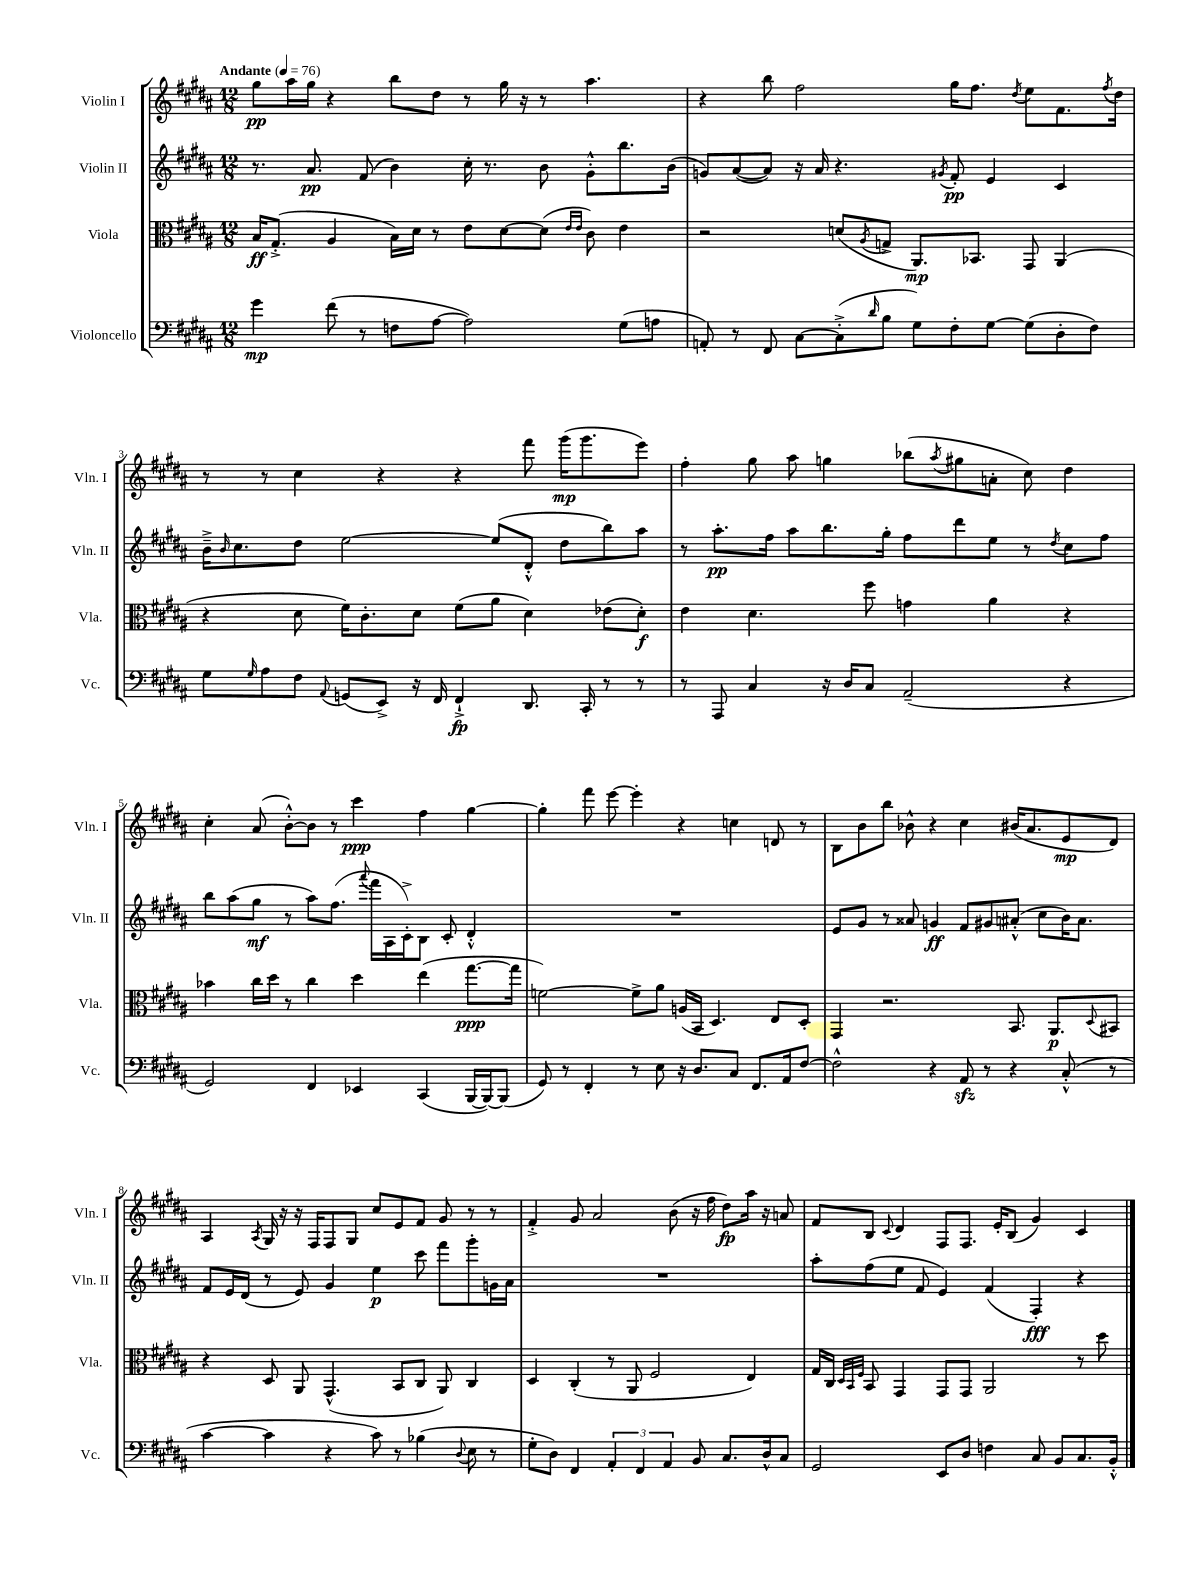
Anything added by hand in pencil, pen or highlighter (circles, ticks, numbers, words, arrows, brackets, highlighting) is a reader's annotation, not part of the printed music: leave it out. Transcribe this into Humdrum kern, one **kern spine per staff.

**kern	**kern	**kern	**kern
*staff4	*staff3	*staff2	*staff1
*clefF4	*clefC3	*clefG2	*clefG2
*k[f#c#g#d#a#]	*k[f#c#g#d#a#]	*k[f#c#g#d#a#]	*k[f#c#g#d#a#]
*M12/8	*M12/8	*M12/8	*M12/8
*MM76	*MM76	*MM76	*MM76
4g#	16B	8.r	8gg#
.	(8.G#'^	.	.
.	.	.	16aa#
.	.	8.a#	16gg#
(8f#	4A#	.	4r
8r	.	(8f#	.
8F	16B)	4b)	8bb
.	16d#	.	.
[8A#	8r	.	8dd#
2A#])	8e	16cc#'	8r
.	.	8.r	.
.	[8d#	.	16gg#
.	.	.	16r
.	(8d#]	8b	8r
.	16qqe	.	.
.	16qqe	.	.
.	8c#)	8g#'^^	4.aa#
(8G#	4e	8.bb	.
8A	.	.	.
.	.	(16b	.
=	=	=	=
8AA')	2r	8g)	4r
8r	.	([8a#	.
8FF#	.	8a#])	8bb
[8C#	.	16r	2ff#
.	.	16a#	.
(8C#'^]	(8d	4.r	.
16qqd#	8qA#	.	.
8B	8G^	.	.
8G#)	8.AA#)	.	.
.	.	8qg#	.
8F#'	.	8f#'	16gg#
.	8.BB-	.	8.ff#
[8G#	.	4e	.
.	.	.	8qdd#
(8G#]	8GG#	.	8ee
8D#'	(4AA#	4c#	8.f#
8F#)	.	.	.
.	.	.	8qff#
.	.	.	16dd#
=	=	=	=
8G#	4r	16b~^	8r
.	.	16qqb	.
.	.	8.cc#	.
16qqG#	.	.	.
8A#	.	.	8r
8F#	8d#	8dd#	4cc#
8qqAA#	.	.	.
(8GG	16f#)	[2ee	.
.	8.c#'	.	.
8EE^)	.	.	4r
16r	8d#	.	.
16FF#	.	.	.
4FF#`^	(8f#	.	4r
.	8a#	(8ee]	.
8.DD#	4d#)	8d#'^^	8fff#
.	.	8dd#	(16ggg#
16CC#'	.	.	8.ggg#
8r	(8e-	8bb)	.
8r	8d#')	8aa#	8eee)
=	=	=	=
8r	4e	8r	4ff#'
8AAA#	.	8.aa#'	.
4C#	4.d#	.	8gg#
.	.	16ff#	.
.	.	8aa#	8aa#
16r	.	8.bb	4gg
16D#	.	.	.
8C#	8ff#	.	.
.	.	16gg#'	.
(2AA#~	4g	8ff#	(8bb-
.	.	.	8qaa#
.	.	8ddd#	8gg#
.	4a#	8ee	8a'
.	.	8r	8cc#)
.	.	8qdd#	.
4r	4r	8cc#	4dd#
.	.	8ff#	.
=	=	=	=
2GG#)	4b-	8bb	4cc#'
.	.	(8aa#	.
.	16cc#	8gg#	(8a#
.	16dd#	.	.
.	8r	8r	[8b'^^)
4FF#	4cc#	8aa#)	8b]
.	.	(8.ff#	8r
4EE-	4dd#	.	4ccc#
.	.	8qqaaa#	.
.	.	16fff#	.
.	.	16A#	.
.	.	16c#'^)	.
(4CC#	(4ee	8B	4ff#
.	.	8c#'	.
[16BBB	[8.gg#	4d#'^^	[4gg#
16BBB_)	.	.	.
(8BBB]	.	.	.
.	16gg#]	.	.
=	=	=	=
8GG#)	[2f)	1.r	4gg#']
8r	.	.	.
4FF#'	.	.	8fff#
.	.	.	[8eee
8r	8f^]	.	4eee']
8E	8a#	.	.
16r	(16A	.	4r
8.D#	16BB	.	.
.	4.D#)	.	.
8C#	.	.	4cc
8.FF#	.	.	.
.	8E	.	8d
16AA#	.	.	.
[8F#	8D#'	.	8r
=	=	=	=
2F#^^]	4GG#	8e	8B
.	.	8g#	8b
.	2.r	8r	8bb
.	.	8a##	8b-^^
4r	.	4g	4r
8AA#	.	8f#	4cc#
8r	.	8g#	.
4r	8.BB	(8a#'^^	(16b#
.	.	.	8.a#
.	.	8cc#	.
.	8.AA#	.	.
(8C#'^^	.	16b)	8e
.	.	8.a#	.
.	8qqD#	.	.
8r	8BB#	.	8d#)
=	=	=	=
[4c#	4r	8f#	4A#
.	.	16e	.
.	.	(16d#	.
.	.	.	8qA#
4c#]	8D#	8r	16G#
.	.	.	16r
.	8AA#	8e)	16r
.	.	.	16F#
4r	(4.GG#^^	4g#	8F#
.	.	.	8G#
8c#)	.	4ee	8cc#
8r	8BB	.	8e
(4B-	8C#	8ccc#	8f#
.	8AA#)	8fff#	8g#
8qqD#	.	.	.
8E	4C#	8ggg#'	8r
8r	.	16g	8r
.	.	16a#	.
=	=	=	=
8G#'	4D#	1.r	4f#'^
8D#)	.	.	.
4FF#	(4C#'	.	8g#
.	.	.	2a#
6AA#'	8r	.	.
.	8AA#	.	.
6FF#	.	.	.
.	2F#	.	.
6AA#	.	.	.
.	.	.	(8b
8BB	.	.	16r
.	.	.	16ff#
8.C#	.	.	8dd#)
.	4E)	.	16aa#
16D#^^	.	.	16r
8C#	.	.	8a
=	=	=	=
2GG#	16G#	8aa#'	8f#
.	16C#	.	.
.	32qqD#	.	.
.	32qqBB	.	.
.	32qqF#	.	.
.	8BB	(8ff#	8B
.	.	.	8qqc#
.	4GG#	8ee	4d#
.	.	8f#	.
8EE	8GG#	4e)	8F#
8D#	8GG#	.	8.F#
4F	2AA#	(4f#	.
.	.	.	16e'
.	.	.	(8B
8C#	.	4F#')	4g#)
8BB	.	.	.
8.C#	8r	4r	4c#
.	8dd#	.	.
16BB'^^	.	.	.
==	==	==	==
*-	*-	*-	*-
